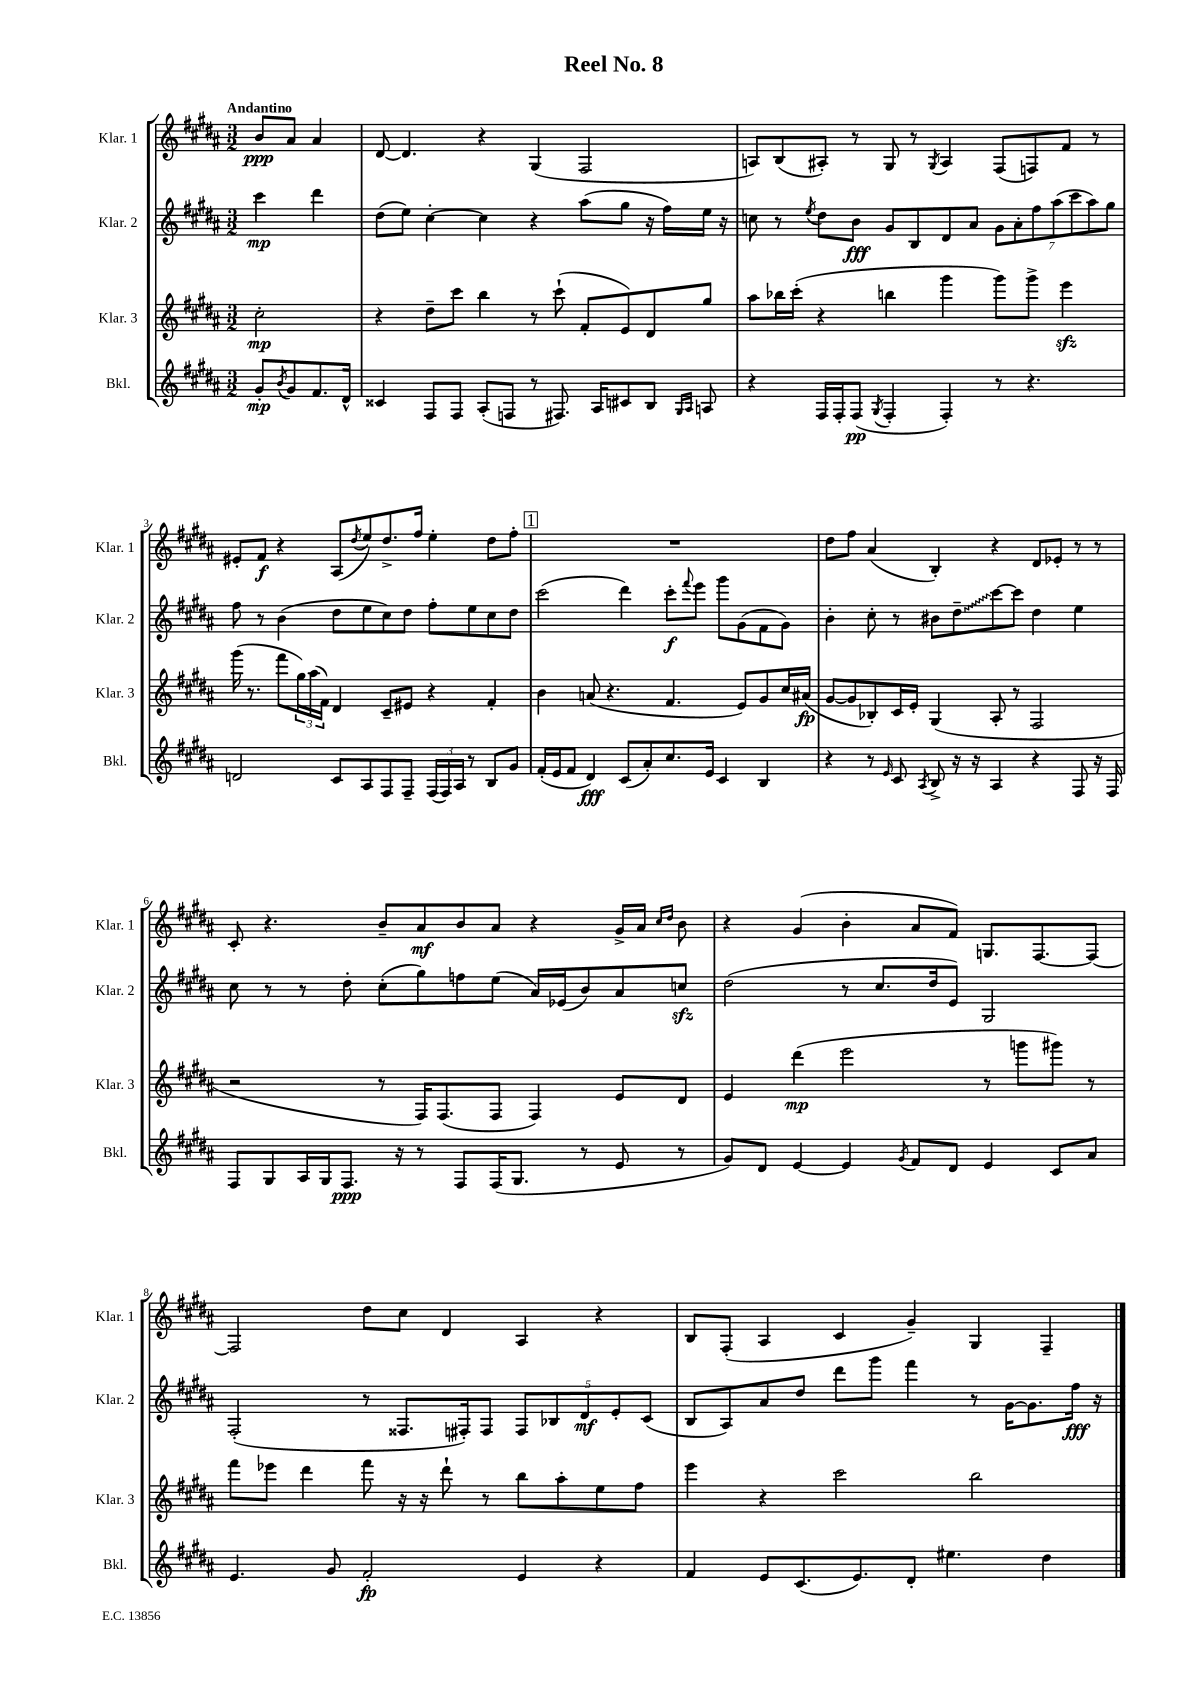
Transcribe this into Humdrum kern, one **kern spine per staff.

**kern	**kern	**kern	**kern
*staff4	*staff3	*staff2	*staff1
*clefG2	*clefG2	*clefG2	*clefG2
*k[f#c#g#d#a#]	*k[f#c#g#d#a#]	*k[f#c#g#d#a#]	*k[f#c#g#d#a#]
*M3/2	*M3/2	*M3/2	*M3/2
8g#'	2cc#'	4ccc#	8b
8qb	.	.	.
8g#	.	.	8a#
8.f#	.	4ddd#	4a#
16d#^^	.	.	.
=	=	=	=
4c##	4r	(8dd#	[8d#
.	.	8ee)	4.d#]
8F#	8dd#~	[4cc#'	.
8F#	8ccc#	.	.
(8A#'	4bb	4cc#]	4r
8F	.	.	.
8r	8r	4r	(4G#
8.F#)	(8ccc#`	.	.
.	8f#'	(8aa#	2F#
16A#	.	.	.
8c#	8e)	8gg#	.
8B	8d#	16r	.
.	.	16ff#)	.
16qqG#	.	.	.
16qqA#	.	.	.
8A	8gg#	16ee	.
.	.	16r	.
=	=	=	=
4r	8aa#	8cc	8A)
.	16bb-	8r	(8B
.	(16ccc#'	.	.
.	.	8qee	.
16F#	4r	8dd#	8A#')
16F#'	.	.	.
(8F#	.	8b	8r
8qG#	.	.	.
4F#'	4bb	8g#	8G#
.	.	8B	8r
.	.	.	8qG#
4F#')	4ggg#	8d#	4A#
.	.	8a#	.
8r	8ggg#)	14g#	(8F#
.	.	14a#'	.
4.r	8ggg#^	.	8F)
.	.	14ff#	.
.	.	(14aa#	.
.	4eee	.	8f#
.	.	14ccc#	.
.	.	14aa#)	.
.	.	.	8r
.	.	14gg#	.
=	=	=	=
2d	(16ggg#	8ff#	8e#'
.	8.r	.	.
.	.	8r	8f#
.	8fff#	(4b	4r
.	24gg#)	.	.
.	(24aa#	.	.
.	24f#)	.	.
8c#	4d#	8dd#	(8A#
.	.	.	8qdd#
8A#	.	8ee	8ee)
8F#	8c#~	8cc#)	8.dd#^
8F#~	8e#	8dd#	.
.	.	.	16ff#
(24F#	4r	8ff#'	4ee'
24F#)	.	.	.
24A#	.	.	.
8r	.	8ee	.
8B	4f#'	8cc#	8dd#
8g#	.	8dd#	8ff#'
=	=	=	=
(16f#'	4b	(2ccc#	1.r
16e	.	.	.
8f#	.	.	.
4d#)	(8a	.	.
.	4.r	.	.
(8c#	.	4ddd#)	.
8a#')	.	.	.
8.cc#	4.f#	8ccc#'	.
.	.	8qqfff#	.
.	.	8eee	.
16e	.	.	.
4c#	.	8ggg#	.
.	8e)	(8g#	.
4B	8g#	8f#	.
.	16cc#	8g#)	.
.	(16a#	.	.
=	=	=	=
4r	[8g#	4b'	8dd#
.	8g#]	.	8ff#
8r	8B-')	8cc#'	(4a#
16qqe	.	.	.
8c#	16c#	8r	.
.	16e'	.	.
8qA#	.	.	.
8B^	(4G#	8b#	4B')
16r	.	8dd#~	.
16r	.	.	.
4A#	8A#'	[8ccc#	4r
.	8r	8ccc#]	.
4r	2F#	4dd#	8d#
.	.	.	8e-'
8F#	.	4ee	8r
16r	.	.	8r
16F#	.	.	.
=	=	=	=
8F#	2r	8cc#	8c#'
8G#	.	8r	4.r
16A#	.	8r	.
16G#	.	.	.
8.F#	.	8dd#'	.
.	8r	(8cc#'	8b~
16r	.	.	.
8r	16F#)	8gg#)	8a#
.	(8.F#	.	.
8F#	.	8ff	8b
(16F#	8F#	(8ee	8a#
8.G#	.	.	.
.	4F#)	16a#)	4r
.	.	(16e-	.
8r	.	8b)	.
8e	8e	8a#	16g#^
.	.	.	16a#
.	.	.	16qqcc#
.	.	.	16qqdd#
8r	8d#	8cc	8b
=	=	=	=
8g#)	4e	(2dd#	4r
8d#	.	.	.
[4e	(4ddd#	.	(4g#
4e]	2eee	8r	4b'
.	.	8.cc#	.
8qg#	.	.	.
8f#	.	.	8a#
.	.	16dd#	.
8d#	.	8e)	8f#)
4e	8r	2G#	8.G
.	8ggg	.	.
.	.	.	[8.F#
8c#	8ggg#)	.	.
8a#	8r	.	8F#_
=	=	=	=
4.e	8fff#	(2F#'	2F#]
.	8eee-	.	.
.	4ddd#	.	.
8g#	.	.	.
2f#'	8fff#	8r	8dd#
.	16r	8.F##	8cc#
.	16r	.	.
.	8ddd#`	.	4d#
.	.	16F#')	.
.	8r	8F#	.
4e	8bb	10F#	4A#
.	.	10B-	.
.	8aa#'	.	.
.	.	10d#	.
4r	8ee	.	4r
.	.	10e'	.
.	8ff#	.	.
.	.	(10c#	.
=	=	=	=
4f#	4eee	8B	8B
.	.	8A#)	(8F#'
8e	4r	8a#	4A#
(8.c#	.	8dd#	.
.	2ccc#	8ddd#	4c#
8.e)	.	.	.
.	.	8ggg#	.
8d#'	.	4fff#	4g#~)
4.ee#	.	.	.
.	2bb	8r	4G#
.	.	[16g#	.
.	.	8.g#]	.
4dd#	.	.	4F#~
.	.	16ff#	.
.	.	16r	.
==	==	==	==
*-	*-	*-	*-
